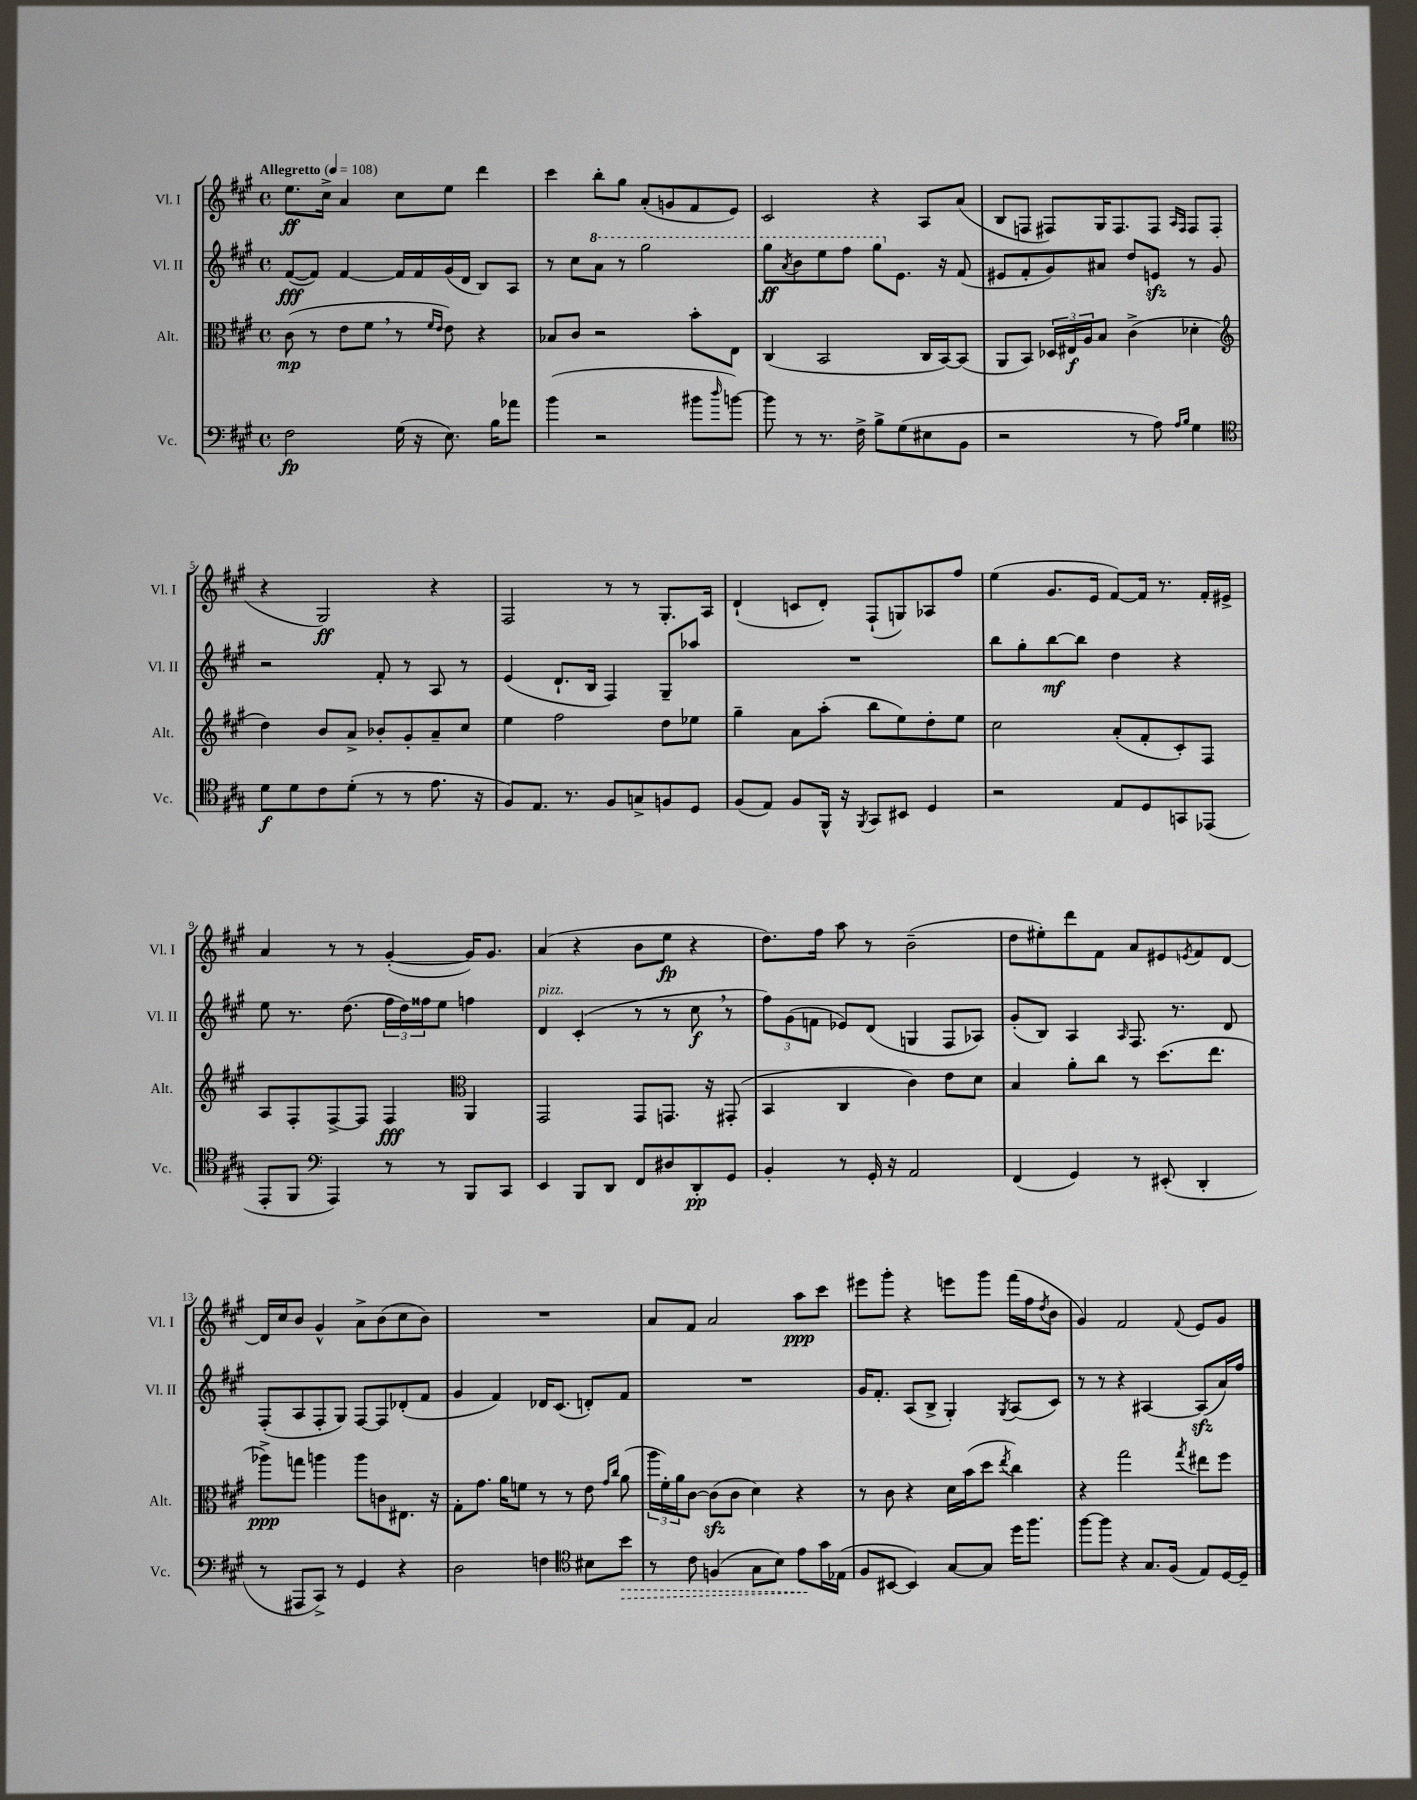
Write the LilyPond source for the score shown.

<<
\new StaffGroup <<
\new Staff = "s0" \with { instrumentName = "Vl. I" shortInstrumentName = "Vl. I" } {
    \clef treble \key a \major \defaultTimeSignature \time 4/4 \tempo "Allegretto" 4 = 108
    e''8.\ff cis''16-> a'4 cis''8 e''8 d'''4 |
    cis'''4 b''8-. gis''8 a'8-.( g'8 fis'8 e'8) |
    cis'2 r4 a8 a'8( |
    b8 f8 fis8) gis16 fis8. fis8 \grace { a16 fis16 } fis8 fis8( |
    r4 gis2\ff) r4 |
    fis2 r8 r8 gis8.-. a16 |
    d'4-!( c'8 d'8-.) fis8-!( g8) aes8 fis''8 |
    e''4( gis'8. e'16 fis'8~) fis'16 r8. fis'16-. eis'16-> |
    a'4 r8 r8 gis'4~-.( gis'16) gis'8. |
    a'4( r4 b'8 e''8\fp r4 |
    d''8.) fis''16 a''8 r8 b'2--( |
    d''8 eis''8-.) d'''8 fis'8 a'8 eis'8 \acciaccatura { e'8 } fis'8 d'8~ |
    d'16 cis''16 b'8 gis'4-^ a'8-> b'8( cis''8 b'8) |
    R1 |
    a'8 fis'8 a'2 a''8\ppp cis'''8 |
    eis'''8 gis'''8-. r4 e'''8 gis'''8 fis'''16( fis''16 \acciaccatura { d''8 } b'8 |
    gis'4) fis'2 \appoggiatura { fis'8 } e'8 gis'8 \bar "|." |
}
\new Staff = "s1" \with { instrumentName = "Vl. II" shortInstrumentName = "Vl. II" } {
    \clef treble \key a \major \defaultTimeSignature \time 4/4
    fis'8~\fff( fis'8) fis'4~ fis'16 fis'16 gis'16( d'16 b8) a8 |
    r8 cis''8 \ottava #1 a''8 r8 gis'''2 |
    gis'''8\ff \acciaccatura { a''8 } b''8 e'''8 fis'''8 gis'''8 \ottava #0 e'8. r16 fis'8( |
    eis'8 fis'8-. gis'8) ais'8 d''8 e'8\sfz r8 gis'8 |
    r2 fis'8-. r8 a8 r8 |
    e'4( d'8.-! b16 fis4) gis8-- aes''8 |
    R1 |
    b''8 gis''8-. b''8~\mf b''8 d''4 r4 |
    e''8 r8. d''8.( \tuplet 3/2 { fis''16 d''16) fisis''16 } e''8 f''4 |
    d'4^\markup { \italic "pizz." } cis'4-.( r8 r8 cis''8\f \breathe r8 |
    \tuplet 3/2 { fis''8) gis'8( f'8 } ees'8) d'8( g4 fis8 aes8) |
    gis'8-.( b8) a4 \grace { a16 } fis8. r8. d'8 |
    fis8-.( a8 fis8-. gis8) fis8~ fis8 des'8-.( fis'8 |
    gis'4 fis'4) des'16 cis'8.( d'8-.) fis'8 |
    R1 |
    gis'16 fis'8.-. a8( b8-> gis4-.) \acciaccatura { gis8 } a8( cis'8) |
    r8 r8 r4 ais4~ ais8\sfz( a'16) fis''16 \bar "|." |
}
\new Staff = "s2" \with { instrumentName = "Alt." shortInstrumentName = "Alt." } {
    \clef alto \key a \major \defaultTimeSignature \time 4/4
    cis'8\mp( r8 e'8 fis'8 \breathe r8 \grace { fis'16 e'16 } e'8) r4 |
    bes8 cis'8 r2 b'8-. e8 |
    cis4( b,2 cis16 b,16~) b,8( |
    a,8 b,8) \tuplet 3/2 { des16 eis16\f a16 } b8 cis'4->( des'4-. |
    \clef treble d''4) b'8 a'8-> bes'8-. gis'8-. a'8-- cis''8 |
    e''4 fis''2 d''8 ees''8 |
    gis''4-- a'8 a''8-.( b''8 e''8) d''8-. e''8 |
    cis''2 a'8-.( fis'8-. cis'8-.) fis8 |
    a8 fis8-. fis8~-> fis8 fis4\fff \clef alto a,4 |
    gis,2 gis,8 g,8. r16 gis,8-.( |
    b,4 cis4 cis'4) e'8 d'8 |
    b4 a'8-. cis''8 r8 d''8.( e''8. |
    aes''8->\ppp) g''8 a''4 a''8 c'8 eis8. r16 |
    gis8-. gis'8. a'16 f'8 r8 r8 e'8 \grace { gis'16 cis''16 } a'8( |
    \tuplet 3/2 { a''16 fis'16-.) a'16 } cis'8~ cis'8\sfz( cis'8 d'4) r4 |
    r8 cis'8 r4 d'16 b'16( d''8 \acciaccatura { e''8 } cis''4) |
    r4 gis''2 \acciaccatura { gis''8 } eis''8 fis''8 \bar "|." |
}
\new Staff = "s3" \with { instrumentName = "Vc." shortInstrumentName = "Vc." } {
    \clef bass \key a \major \defaultTimeSignature \time 4/4
    fis2\fp gis16( r16 e8.) b16 aes'8 |
    b'4( r2 bis'8 \grace { d''16 } b'8~) |
    b'8 r8 r8. fis16-> b8-> gis8( eis8 b,8 |
    r2 r8 a8) \grace { a16 b16 } gis4 |
    \clef tenor d'8\f d'8 cis'8 d'8-.( r8 r8 e'8. r16 |
    fis8) e8. r8. fis8 g8-> f8 d8 |
    fis8( e8) fis8 fis,16-^ r16 \acciaccatura { fis,8 } gis,8 bis,8 d4 |
    r2 e8 d8 g,8 ees,8( |
    e,8-. fis,8 \clef bass a,,4) r8 r8 b,,8 cis,8 |
    e,4 b,,8 d,8 fis,8 dis8 d,8-.\pp gis,8 |
    b,4-. r8 gis,16-. r16 a,2 |
    fis,4( gis,4) r8 eis,8-.( d,4-. |
    r8 ais,,8 cis,8->) r8 gis,4 r4 |
    d2 f4 \clef tenor bis8 \once \override Hairpin.style = #'dashed-line b'8\> |
    r8 cis'8 f4( gis8 b8) e'8\! gis'16 ees16( |
    fis8 bis,8~ bis,4) gis8~ gis8 d''16 fis''8. |
    fis''8~ fis''8 r4 gis8. fis16( e8) d16~ d16-- \bar "|." |
}
>>
>>
